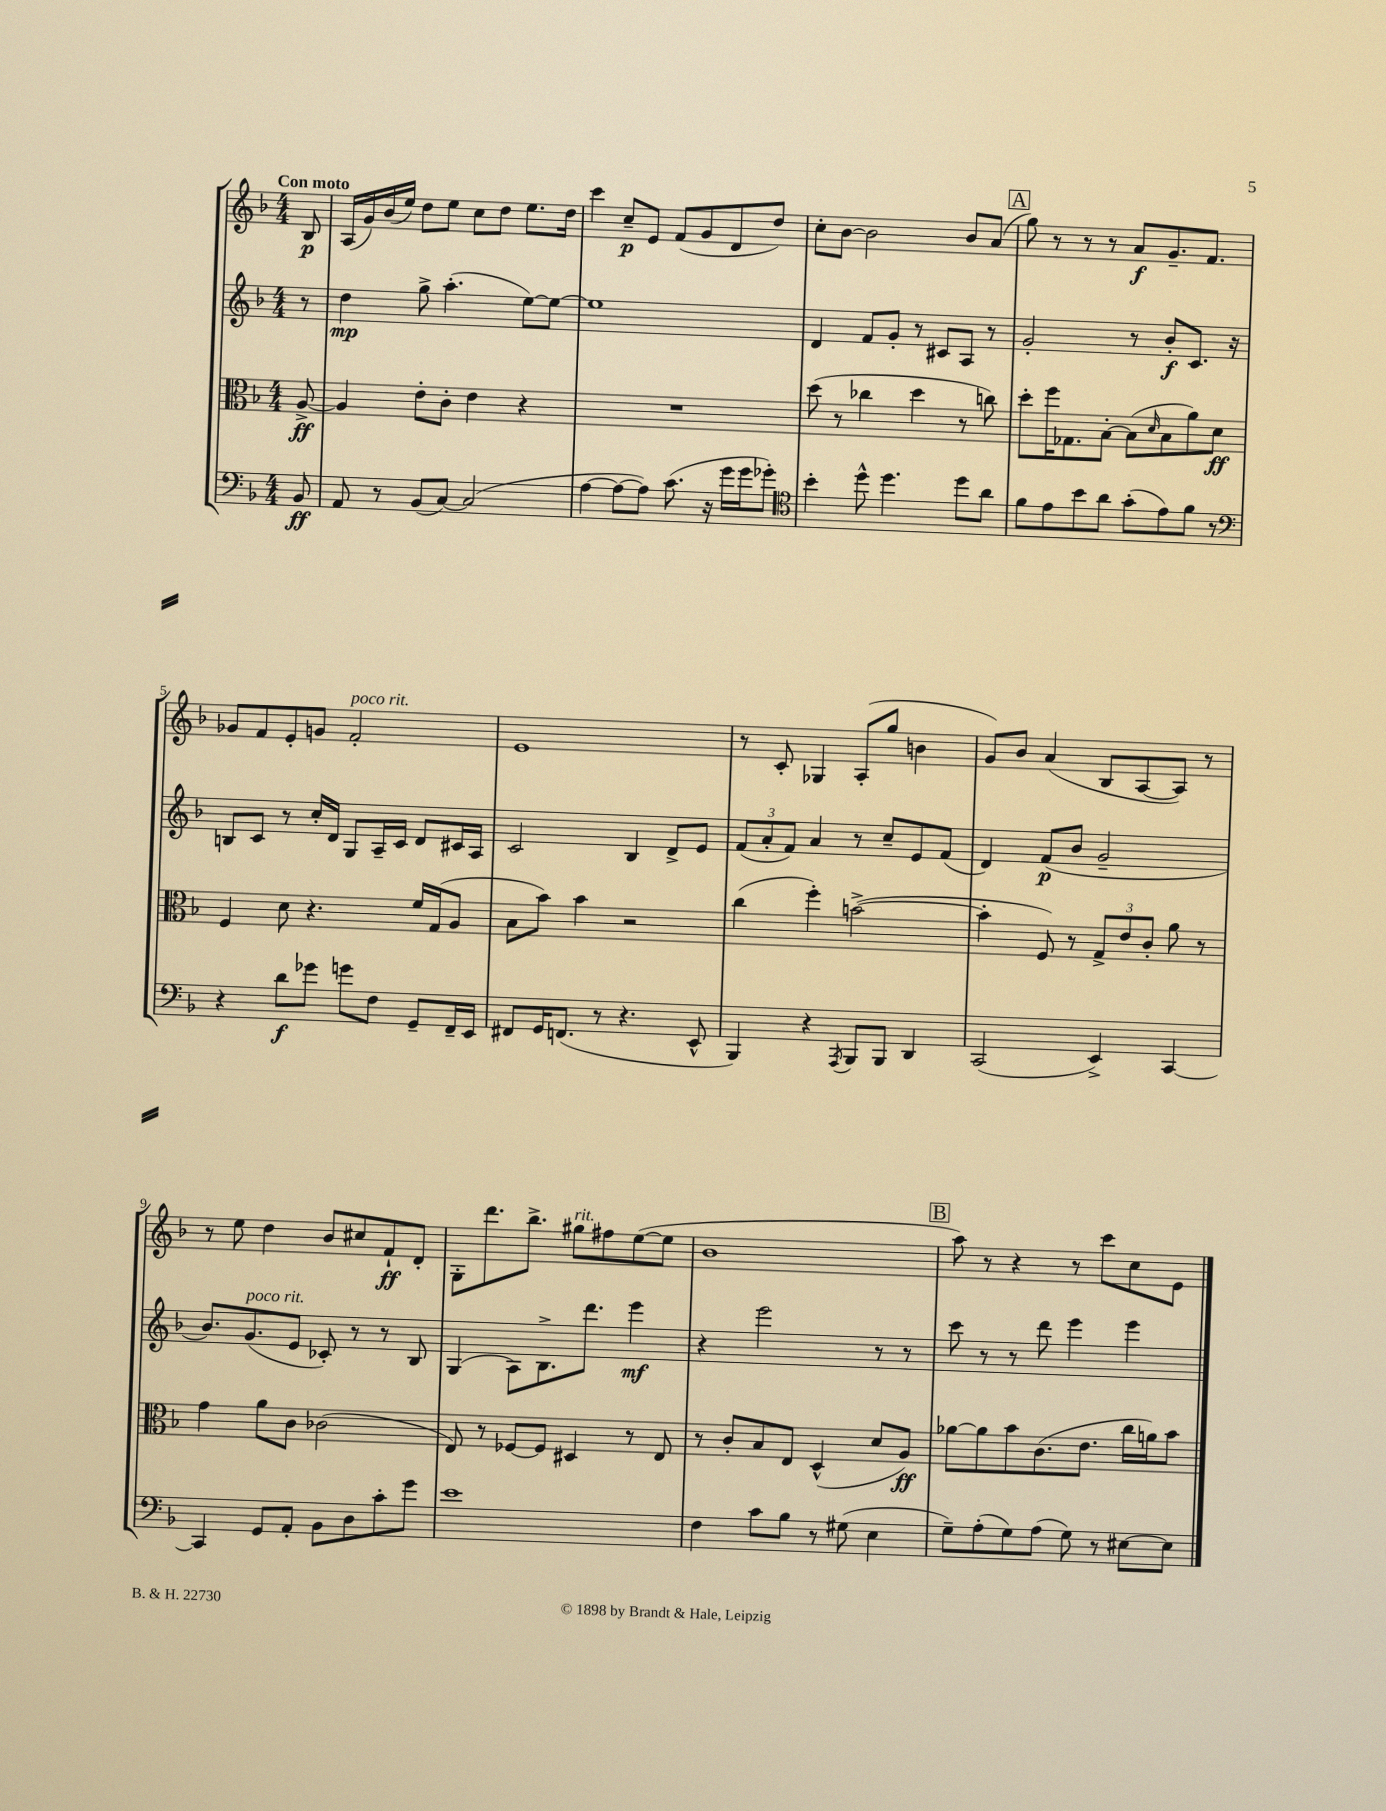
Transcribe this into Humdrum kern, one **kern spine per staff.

**kern	**kern	**kern	**kern
*staff4	*staff3	*staff2	*staff1
*clefF4	*clefC3	*clefG2	*clefG2
*k[b-]	*k[b-]	*k[b-]	*k[b-]
*M4/4	*M4/4	*M4/4	*M4/4
8BB-	[8A^	8r	8B-
=	=	=	=
8AA	4A]	4dd	(16A
.	.	.	16g)
8r	.	.	(16b-
.	.	.	16ee)
(8BB-	8e'	8gg^	8dd
[8C)	8c'	(4.aa'	8ee
(2C]	4e	.	8cc
.	.	.	8dd
.	4r	[8ee)	8.ee
.	.	8ee_	.
.	.	.	16dd
=	=	=	=
[4A	1r	1ee]	4ccc
8A_	.	.	8cc~
8A])	.	.	8e
(8.c	.	.	(8f
.	.	.	8g
16r	.	.	.
16g	.	.	8d
16g	.	.	.
8g-')	.	.	8dd)
=	=	=	=
*clefC4	*	*	*
4b-'	(8dd	4d	8cc'
.	8r	.	[8b-
8dd^^	4cc-	8f	2b-]
4.dd	.	8g'	.
.	4dd	8r	.
.	.	8c#	.
8dd	8r	8A	8b-
8a	8cc)	8r	(8a
=	=	=	=
8f	8dd'	2g'	8gg)
8e	16ff	.	8r
.	8.G-	.	.
8b-	.	.	8r
8a	[8B-'	.	8r
(8g'	(8B-]	8r	8a
.	16qqd	.	.
8e)	8B-	8b-'	8.g~
8f	8a)	8.c	.
.	.	.	8.f
8r	8d	.	.
.	.	16r	.
=	=	=	=
*clefF4	*	*	*
4r	4F	8B	8g-
.	.	8c	8f
8d	8d	8r	8e'
8g-	4.r	16cc'	8g
.	.	16d	.
8g	.	8G	2f'
8F	.	16A~	.
.	.	16c	.
8GG~	16f	8d	.
.	(16G	.	.
16FF~	8A	16c#	.
16EE	.	16A	.
=	=	=	=
8FF#	8B-	2c	1e
16GG	8b-)	.	.
(8.FF	.	.	.
.	4b-	.	.
8r	.	.	.
4.r	2r	4B-	.
.	.	8d^	.
8EE^^	.	8e	.
=	=	=	=
4BBB-)	(4cc	(12f	8r
.	.	12a'	.
.	.	.	8c'
.	.	12f)	.
4r	4ff')	4a	4G-
8qAAA	.	.	.
8BBB-	([2b^	8r	(8A'
8BBB-	.	8cc~	8gg
4DD	.	8e	4b
.	.	(8f	.
=	=	=	=
(2CC	4b']	4d)	8g)
.	.	.	8b-
.	8F)	(8f	(4a
.	8r	8b-	.
4EE^)	12G^	2g~	8B-
.	12e	.	.
.	.	.	[8A
.	12c'	.	.
[4CC	8a	.	8A])
.	8r	.	8r
=	=	=	=
4CC]	4g	8.b-)	8r
.	.	.	8ee
.	.	(8.g	.
8GG	8a	.	4dd
8AA'	8c	8e	.
8BB-	(2c-	8c-')	8b-
8D	.	8r	8cc#
8c'	.	8r	8f`
8g	.	8B-	8d'
=	=	=	=
1e	8E)	(4G	8G'
.	8r	.	8.ddd
.	[8F-	8A)	.
.	.	.	8.bb-^
.	8F-]	8.B-^	.
.	4D#	.	8gg#
.	.	8.ddd	.
.	.	.	8ff#
.	8r	4eee	([8ee
.	8E	.	8ee]
=	=	=	=
4F	8r	4r	1b-
.	8c'	.	.
8c	8B-	2eee	.
8B-	8E	.	.
8r	(4D^^	.	.
(8G#	.	.	.
4E	8d	8r	.
.	8A)	8r	.
=	=	=	=
8G~)	[8a-	8ccc	8aa)
(8A'	8a-]	8r	8r
8G)	8b-	8r	4r
(8A	(8.c	8ddd	.
8G)	.	4eee	8r
.	8.e	.	.
8r	.	.	8ccc
[8E#	16cc	4eee	8cc
.	16a)	.	.
8E#]	8b-	.	8e
==	==	==	==
*-	*-	*-	*-
